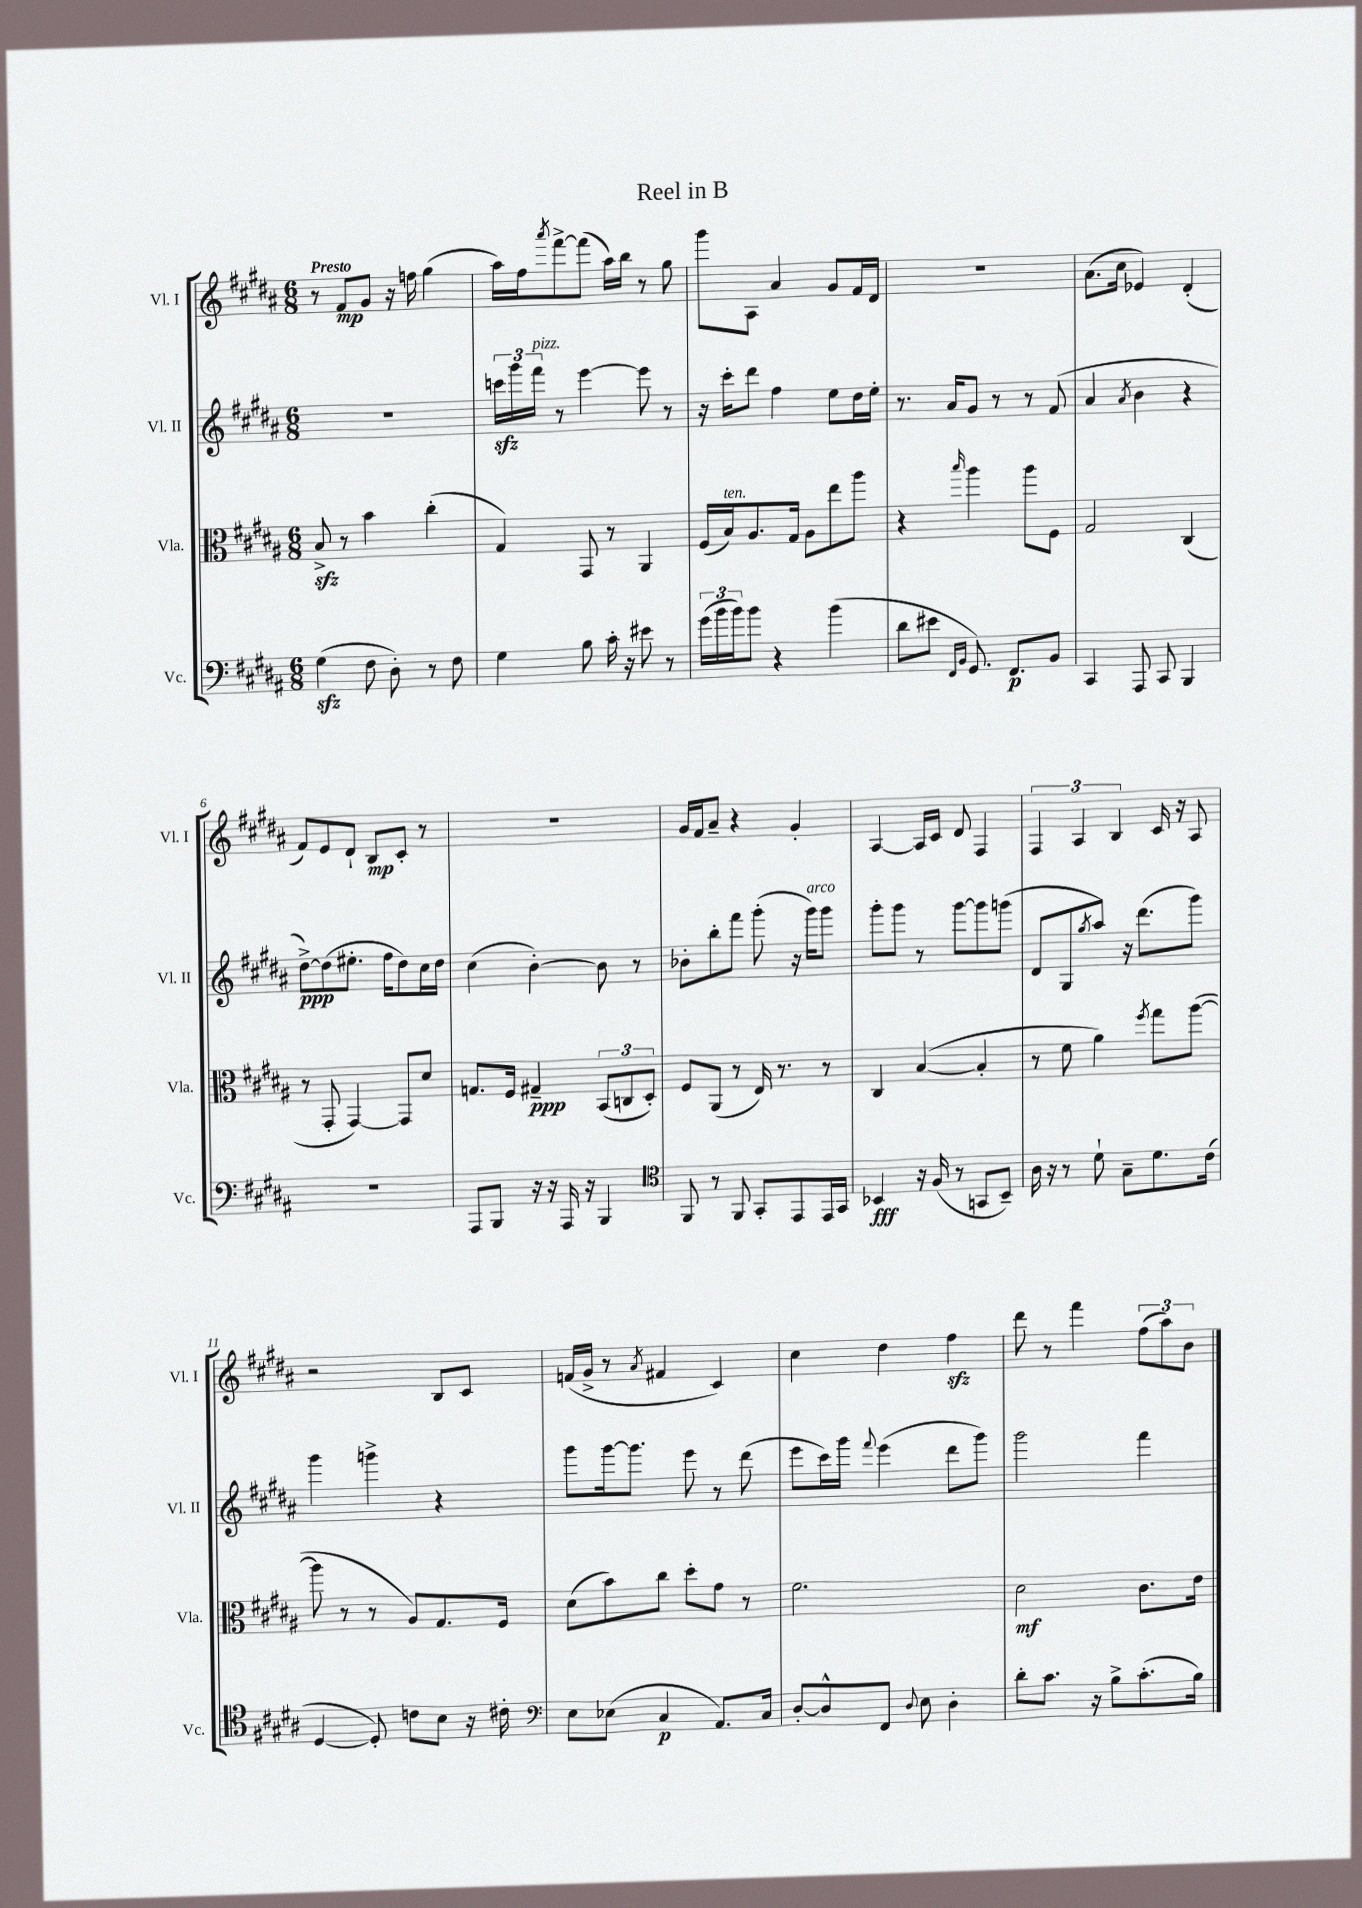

**kern	**dynam	**kern	**dynam	**kern	**dynam	**kern	**dynam
*part4	*part4	*part3	*part3	*part2	*part2	*part1	*part1
*staff4	*staff4	*staff3	*staff3	*staff2	*staff2	*staff1	*staff1
*I"Vc.	*	*I"Vla.	*	*I"Vl. II	*	*I"Vl. I	*
*I'Vc.	*	*I'Vla.	*	*I'Vl. II	*	*I'Vl. I	*
*clefF4	*	*clefC3	*	*clefG2	*	*clefG2	*
*k[f#c#g#d#a#]	*	*k[f#c#g#d#a#]	*	*k[f#c#g#d#a#]	*	*k[f#c#g#d#a#]	*
*M6/8	*	*M6/8	*	*M6/8	*	*M6/8	*
=1	=1	=1	=1	=1	=1	=1	=1
!	!	!	!	!	!	!LO:TX:a:B:t=Presto	!
(4G#zz\	.	8Bzz^/	.	2.r	.	8r	.
.	.	8r	.	.	.	8f#/L	mp
8F#\	.	4b\	.	.	.	8g#/J	.
8D#'\)	.	.	.	.	.	16r	.
.	.	.	.	.	.	16ffn\	.
8r	.	(4cc#'\	.	.	.	(4gg#\	.
8F#\	.	.	.	.	.	.	.
=2	=2	=2	=2	=2	=2	=2	=2
4G#\	.	4G#/)	.	24cccnzz\LL	.	16aa#\LL)	.
.	.	.	.	24ggg#\	.	.	.
.	.	.	.	.	.	16ff#\J	.
!	!	!	!	!LO:TX:a:i:t=pizz.	!	!	!
.	.	.	.	24fff#\JJ	.	.	.
.	.	.	.	.	.	8qaaa#/	.
.	.	.	.	8r	.	[8fff#^\	.
8B\	.	8GG#/	.	[4eee\	.	(8fff#\J]	.
16c#'\	.	8r	.	.	.	16aa#\LL)	.
16r	.	.	.	.	.	16bb\JJ	.
8e#X\	.	4AA#/	.	8eee\]	.	8r	.
8r	.	.	.	8r	.	8gg#\	.
=3	=3	=3	=3	=3	=3	=3	=3
(24g#\LL	.	(16F#/LL	.	16r	.	8ggg#\L	.
24b\	.	.	.	.	.	.	.
!	!	!LO:TX:a:i:t=ten.	!	!	!	!	!
.	.	16B/J)	.	16ccc#'\KL	.	.	.
24b\J)	.	.	.	.	.	.	.
8b\J	.	8.A#/	.	8ddd#\J	.	8A#\J	.
4r	.	.	.	4ff#\	.	4a#/	.
.	.	16G#/Jk	.	.	.	.	.
.	.	8A#\L	.	.	.	.	.
(4b\	.	8ee\	.	8ee\L	.	8g#/L	.
.	.	8aa#\J	.	16dd#\L	.	16f#/L	.
.	.	.	.	16ee'\JJ	.	16d#/JJ	.
=4	=4	=4	=4	=4	=4	=4	=4
8d#\L	.	4r	.	8.r	.	2.r	.
8e#X\J	.	.	.	.	.	.	.
.	.	.	.	16a#/KL	.	.	.
16qqFF#/LL	.	.	.	.	.	.	.
16qqBB/JJ	.	16qqbb/	.	.	.	.	.
8.GG#/)	.	4aa#\	.	8g#/J	.	.	.
.	.	.	.	8r	.	.	.
8.FF#/L	p	.	.	.	.	.	.
.	.	8aa#\L	.	8r	.	.	.
8BB/J	.	8F#\J	.	(8f#/	.	.	.
=5	=5	=5	=5	=5	=5	=5	=5
4CC#/	.	2G#/	.	4a#/	.	(8.a#\L	.
.	.	.	.	.	.	16cc#\Jk	.
.	.	.	.	8qa#/	.	.	.
8AAA#/	.	.	.	4b\	.	4e-X/)	.
8CC#/	.	.	.	.	.	.	.
4BBB/	.	(4C#/	.	4r	.	(4d#'/	.
!!LO:LB:g=z
=6	=6	=6	=6	=6	=6	=6	=6
2.r	.	8r	.	[8dd#^\L)	ppp	8f#/L)	.
.	.	8GG#'/	.	(8dd#\]	.	8e/	.
.	.	[4GG#/)	.	8.ee#X'\J	.	8d#`/J	.
.	.	.	.	.	.	8B/L	mp
.	.	.	.	16ff#\KL	.	.	.
.	.	8GG#/L]	.	8dd#\)	.	8c#'/J	.
.	.	8d#/J	.	16cc#\L	.	8r	.
.	.	.	.	16dd#\JJ	.	.	.
=7	=7	=7	=7	=7	=7	=7	=7
8AAA#/L	.	8.Gn/L	.	(4cc#\	.	2.r	.
8BBB/J	.	.	.	.	.	.	.
.	.	16F#/Jk	.	.	.	.	.
16r	.	4G#X~/	ppp	[4b'\)	.	.	.
16r	.	.	.	.	.	.	.
16AAA#/	.	.	.	.	.	.	.
16r	.	.	.	.	.	.	.
4BBB/	.	(12BB/L	.	8b\]	.	.	.
.	.	12Cn/	.	.	.	.	.
.	.	.	.	8r	.	.	.
.	.	12D#'/J)	.	.	.	.	.
=8	=8	=8	=8	=8	=8	=8	=8
*clefC4	*	*	*	*	*	*	*
8FF#/	.	8F#/L	.	8b-X'\L	.	16g#/LL	.
.	.	.	.	.	.	16f#/J	.
8r	.	(8AA#/J	.	8bb'\	.	8a#~/J	.
8FF#/	.	8r	.	8fff#\J	.	4r	.
8GG#'/L	.	16E/)	.	(8ggg#'\	.	.	.
.	.	8.r	.	.	.	.	.
8EE/	.	.	.	16r	.	4g#'/	.
!	!	!	!	!LO:TX:a:i:t=arco	!	!	!
.	.	.	.	16ggg#\KL)	.	.	.
16EE/L	.	8r	.	8ggg#\J	.	.	.
16GG#/JJ	.	.	.	.	.	.	.
=9	=9	=9	=9	=9	=9	=9	=9
4BB-X/	fff	4C#/	.	8ggg#'\L	.	[4A#/	.
.	.	.	.	8ggg#\J	.	.	.
16r	.	([4B/	.	8r	.	16A#/LL]	.
(16F#/	.	.	.	.	.	16c#/JJ	.
8r	.	.	.	[8ggg#\L	.	8d#/	.
8GGn/L	.	4B'/]	.	8ggg#\]	.	4F#/	.
8BB-~/J)	.	.	.	(8gggn\J	.	.	.
=10	=10	=10	=10	=10	=10	=10	=10
16A#\	.	8r	.	8d#/L	.	6F#/	.
16r	.	.	.	.	.	.	.
8r	.	8f#\	.	8G#/	.	.	.
.	.	.	.	.	.	6A#/	.
.	.	.	.	8qgg#/	.	.	.
8d#`\	.	4a#\)	.	8aa#/J)	.	.	.
.	.	.	.	.	.	6B/	.
8G#~\L	.	.	.	16r	.	.	.
.	.	.	.	(8.ddd#\L	.	.	.
.	.	8qff#/	.	.	.	.	.
8.d#\	.	8gg#\L	.	.	.	16c#/	.
.	.	.	.	.	.	16r	.
.	.	([8aa#\J	.	8ggg#\J)	.	8A#/	.
(16c#\Jk	.	.	.	.	.	.	.
!!LO:LB:g=z
=11	=11	=11	=11	=11	=11	=11	=11
[4D#/	.	8aa#\]	.	4ggg#\	.	2r	.
.	.	8r	.	.	.	.	.
8D#'/])	.	8r	.	4gggn^\	.	.	.
8cn\L	.	8A#/L)	.	.	.	.	.
8B\J	.	8.G#/	.	4r	.	8B/L	.
16r	.	.	.	.	.	8c#/J	.
16c#X'\	.	16F#/Jk	.	.	.	.	.
=12	=12	=12	=12	=12	=12	=12	=12
*clefF4	*	*	*	*	*	*	*
8E\L	.	(8d#\L	.	8ggg#\L	.	(16fn/LL	.
.	.	.	.	.	.	16g#^/JJ	.
(8E-X\J	.	8b\)	.	[16ggg#\k	.	8r	.
.	.	.	.	8.ggg#\J]	.	.	.
.	.	.	.	.	.	8qa#/	.
4C#/	p	8cc#\J	.	.	.	4f#X/	.
.	.	8dd#'\L	.	8eee\	.	.	.
8.AA#/L)	.	8g#\J	.	8r	.	4c#/)	.
.	.	8r	.	(8ddd#\	.	.	.
16C#/Jk	.	.	.	.	.	.	.
=13	=13	=13	=13	=13	=13	=13	=13
[8D#'/L	.	2.f#\	.	8eee\L	.	4cc#\	.
8D#^^/]	.	.	.	16ccc#\L)	.	.	.
.	.	.	.	16ggg#\JJ	.	.	.
.	.	.	.	8qqfff#/	.	.	.
8FF#/J	.	.	.	(4eee\	.	4dd#\	.
8qqD#/	.	.	.	.	.	.	.
8E\	.	.	.	.	.	.	.
4D#'\	.	.	.	8ddd#\L	.	4ff#zz\	.
.	.	.	.	8ggg#\J)	.	.	.
=14	=14	=14	=14	=14	=14	=14	=14
8d#'\L	.	2d#\	mf	2ggg#\	.	8ddd#\	.
8.c#\J	.	.	.	.	.	8r	.
.	.	.	.	.	.	4fff#\	.
16r	.	.	.	.	.	.	.
8B^\L	.	.	.	.	.	.	.
(8.c#'\	.	8.c#\L	.	4fff#\	.	(12ff#\L	.
.	.	.	.	.	.	12aa#\)	.
.	.	.	.	.	.	12b\J	.
16B\Jk)	.	16e\Jk	.	.	.	.	.
==	==	==	==	==	==	==	==
*-	*-	*-	*-	*-	*-	*-	*-
